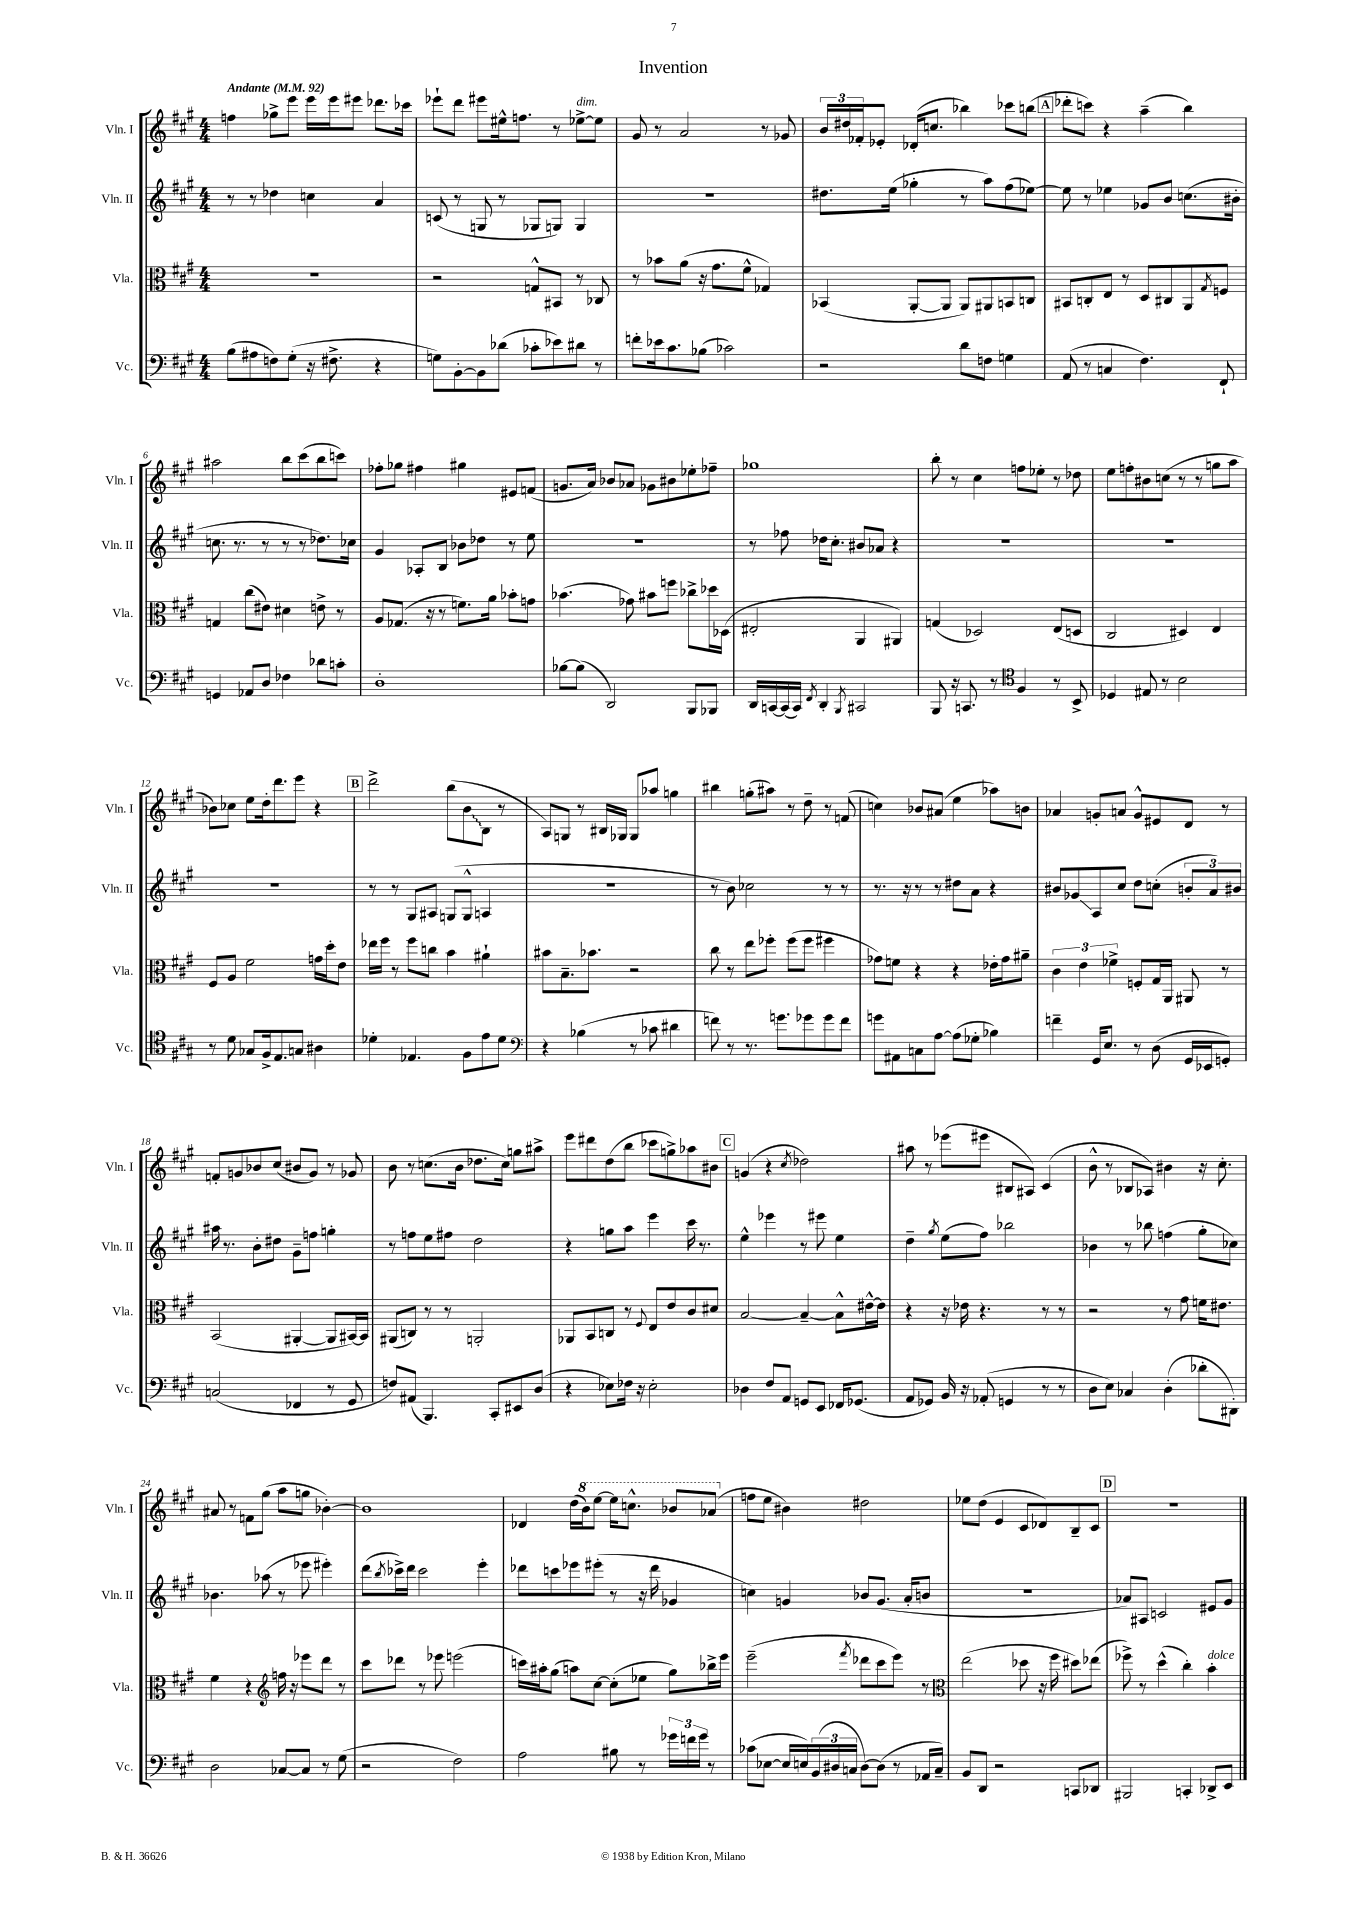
\header { title = "Invention" }
<<
\new StaffGroup <<
\new Staff = "s0" \with { instrumentName = "Vln. I" shortInstrumentName = "Vln. I" } {
    \clef treble \key a \major \numericTimeSignature \time 4/4 \tempo "Andante" 4 = 92
    f''4 ges''8-> e'''8 e'''16 e'''16 eis'''8 des'''8. ces'''16 |
    ees'''8-! d'''8 eis'''8 eis''16-^ f''8. r8 ees''8~->^\markup { \italic "dim." } ees''8 |
    gis'8 r8 a'2 r8 ges'8 |
    \tuplet 3/2 { b'16 dis''16 fes'16-. } ees'8-. des'16-.( c''8. bes''4) ces'''8 b''8( |
    \mark \markup { \box "A" } des'''8-. c'''8) r4 a''4--( b''4) |
    ais''2 b''8 cis'''8( b''8 c'''8) |
    fes''8-. ges''8 fis''4 gis''4 eis'8 f'8( |
    g'8. a'16) bes'8 aes'8 ges'8 bis'8 ees''8-. fes''8-- |
    ges''1 |
    b''8-. r8 cis''4 f''8 ees''8-. r8 des''8 |
    e''8 f''8-. bis'8 c''8( r8 r8 g''8 a''8 |
    bes'8) ces''8 e''8 d''16-. d'''8. e'''8 r4 |
    \mark \markup { \box "B" } d'''2-> b''8( \once \override Glissando.style = #'zigzag b'8\glissando b8 r8 |
    a8) g8 r8 bis16 ges16 ges8 aes''8 g''4 |
    bis''4 g''8-.( ais''8) r8 d''8-- r8 f'8( |
    c''4) bes'8 ais'8( e''4 aes''8) b'8 |
    aes'4 g'8-. a'8 g'8-^ eis'8 d'8 r8 |
    f'8-. g'8 bes'8 cis''8( bis'8 g'8) r8 ges'8 |
    b'8 r8 c''8.( b'16 des''8. c''16) g''8 ais''8-> |
    e'''8 dis'''8 d''8( b''8 ces'''8 g''8->) aes''8 bis'8 |
    \mark \markup { \box "C" } g'4( r4 \acciaccatura { cis''8 } des''2) |
    ais''8 r8 ees'''8( eis'''8 bis8 ais8) cis'4( |
    b'8-^ r8 bes8 aes8) bis'4 r16 cis''8.-. |
    ais'8 r8 f'8 gis''8( a''8 g''8 bes'4~-.) |
    bes'1 |
    des'4 d''16( \ottava #1 b''16) e'''8~ e'''16 c'''8.-^ bes''8 aes''8( \ottava #0 |
    f''8 e''8 bis'4) dis''2 |
    ees''8 d''8( e'4 cis'8 des'8) b8-- cis'8 |
    \mark \markup { \box "D" } r1 \bar "|." |
}
\new Staff = "s1" \with { instrumentName = "Vln. II" shortInstrumentName = "Vln. II" } {
    \clef treble \key a \major \numericTimeSignature \time 4/4
    r8 r8 des''4 c''4 a'4 |
    c'8( r8 g8 r8 ges8 g8) g4 |
    R1 |
    dis''8. e''16( ges''4-. r8 a''8) fis''8( ees''8~) |
    \mark \markup { \box "A" } ees''8 r8 ees''4 ges'8 b'8 c''8.( bis'16-. |
    c''8. r8. r8 r8 r8 des''8.) ces''16 |
    gis'4 aes8-. b8 bes'8 des''8 r8 e''8 |
    R1 |
    r8 fes''8 des''16 cis''8.-. bis'8 aes'8 r4 |
    R1 |
    R1 |
    R1 |
    \mark \markup { \box "B" } r8 r8 gis8 ais8 g8( g8-^ a4 |
    R1 |
    r8 b'8) ces''2 r8 r8 |
    r8. r16 r8 r8 dis''8 a'8 r4 |
    bis'8 ges'8\glissando a8 cis''8 d''8 c''8-.( \tuplet 3/2 { b'8-. a'8) bis'8 } |
    ais''16 r8. b'8-. dis''8 gis'8-- f''8 g''4-. |
    r8 f''8 e''8 fis''8 d''2 |
    r4 g''8 a''8 e'''4 cis'''16 r8. |
    \mark \markup { \box "C" } e''4-^ ees'''4 r8 eis'''8 e''4 |
    d''4-- \acciaccatura { gis''8 } e''8( fis''8) bes''2 |
    bes'4 r8 bes''8 f''4( gis''8-. ces''8) |
    bes'4. aes''8( r8 ees'''8 eis'''4-.) |
    d'''8( \acciaccatura { b''8 } ces'''16->) d'''16 ces'''2 e'''4-. |
    des'''8 c'''8 ees'''8 eis'''8-.( r8 r16 des'''16 ges'4 |
    c''4) g'4 bes'8 g'8.( a'16-. b'8 |
    R1 |
    \mark \markup { \box "D" } aes'8) ais8 c'2 eis'8 gis'8 \bar "|." |
}
\new Staff = "s2" \with { instrumentName = "Vla." shortInstrumentName = "Vla." } {
    \clef alto \key a \major \numericTimeSignature \time 4/4
    R1 |
    r2 g8-^ bis,8 r8 ces8 |
    r8 bes'8 a'8( r16 gis'8. fis'8-^ ges4) |
    bes,4( a,8~-. a,8 a,8) ais,8 b,8 c8 |
    \mark \markup { \box "A" } bis,8 c8-. e8 r8 d8 cis8 a,8 \acciaccatura { gis8 } f8 |
    g4 cis''8( eis'8) dis'4 e'8-> r8 |
    a8 ges8.( r16 r8 f'8.) a'16 bes'8-. g'8 |
    bes'4.( ges'8) bis'8 f''8 ces''8-> des''16 des16( |
    eis2-. a,4 ais,4) |
    g4( des2) e8( d8 |
    cis2 dis4) e4 |
    fis8 a8 fis'2 g'16 d''16-. e'8 |
    \mark \markup { \box "B" } ees''16 fis''16 r8 fis''8 c''8 b'4 ais'4-! |
    bis'8 b8.-- bes'8. r2 |
    cis''8 r8 e''8 fes''8-. fes''8( fes''8 fis''4 |
    ges'8) f'8 r4 r4 ees'16-. ges'16 ais'8-- |
    \tuplet 3/2 { cis'4 e'4 fes'4-> } f8-. gis16 a,16 ais,8 r8 |
    b,2( ais,4~-. ais,8 bis,16~) bis,16 |
    ais,8( c8) r8 r8 a,2-. |
    aes,8 b,8 c8 r8 \appoggiatura { fis8 } e8 e'8 cis'8 dis'8 |
    \mark \markup { \box "C" } b2~ b4~-- b8-^ eis'16~-^ eis'16 |
    r4 r16 ees'16 r4. r8 r8 |
    r2 r8 gis'8 f'16 eis'8. |
    fis'4 r4 \clef treble f''16 r16 ees'''8 d'''8 r8 |
    cis'''8 des'''8 r8 ees'''8 e'''2( |
    c'''16) ais''16-. gis''8( a''8) cis''8~ cis''8-.( ees''8 gis''8) bes''16-> e'''16 |
    e'''2--( \acciaccatura { fis'''8 } des'''8 cis'''8 e'''8) r8 |
    \clef alto e''2( des''8 r16 fis''16 dis''8) ees''8( |
    \mark \markup { \box "D" } fes''8->) r8 d''4-^( cis''4-.) b'4-.^\markup { \italic "dolce" } \bar "|." |
}
\new Staff = "s3" \with { instrumentName = "Vc." shortInstrumentName = "Vc." } {
    \clef bass \key a \major \numericTimeSignature \time 4/4
    b8( ais8 f8) gis8-.( r16 fis8.-> r4 |
    g8) b,8~-. b,8 des'8( ces'8-. ees'8) dis'8 r8 |
    f'8-. ees'16 cis'8. bes8( ces'2) |
    r2 d'8 f8 g4 |
    \mark \markup { \box "A" } a,8( r8 c4 fis4.) fis,8-! |
    g,4 aes,8 d8 fes4 des'8 c'8-. |
    d1-. |
    bes8~ bes8( d,2) b,,8 bes,,8 |
    d,16 c,16~ c,16( c,16) \acciaccatura { fis,8 } d,4-. \acciaccatura { b,,8 } cis,2 |
    b,,8 r16 c,8. r8 \clef tenor fis4 r8 b,8-> |
    des4 eis8 r8 b2 |
    r8 d'8 ges8 fis16-> e8. g8 ais4 |
    \mark \markup { \box "B" } des'4-. ees4. fis8 e'8 des'8 |
    \clef bass r4 bes4( r8 ces'8 dis'4 |
    f'8) r8 r8. g'8. ges'8 ges'8 f'8 |
    g'8 ais,8 c8 a8~ a8( ges8-. bes4) |
    f'4-- gis,16 e8. r8 d8( gis,16 ees,16 g,8-.) |
    c2( fes,4 r8 gis,8 |
    f8) ais,8( b,,4.) cis,8-. eis,8 d8( |
    r4 ees8) fes16 r16 ees2-. |
    \mark \markup { \box "C" } des4 fis8 a,8 g,8 e,8 fes,16 ges,8.( |
    a,8 ges,8) b,16 r16 aes,8-.( g,4 r8 r8 |
    d8 e8) ces4 d4-.( des'8-. dis,8-.) |
    d2 ces8~ ces8 r8 gis8( |
    r2 fis2) |
    a2 bis8 r8 \tuplet 3/2 { ges'16 f'16 ges'16 } r8 |
    ces'8( ees8~ ees16 e16) \tuplet 3/2 { b,16( dis16 c16 } dis8~) dis8( r8 aes,16 c16--) |
    b,8 d,8 r2 c,8 des,8 |
    \mark \markup { \box "D" } bis,,2 c,4-. des,8-> e,8 \bar "|." |
}
>>
>>
